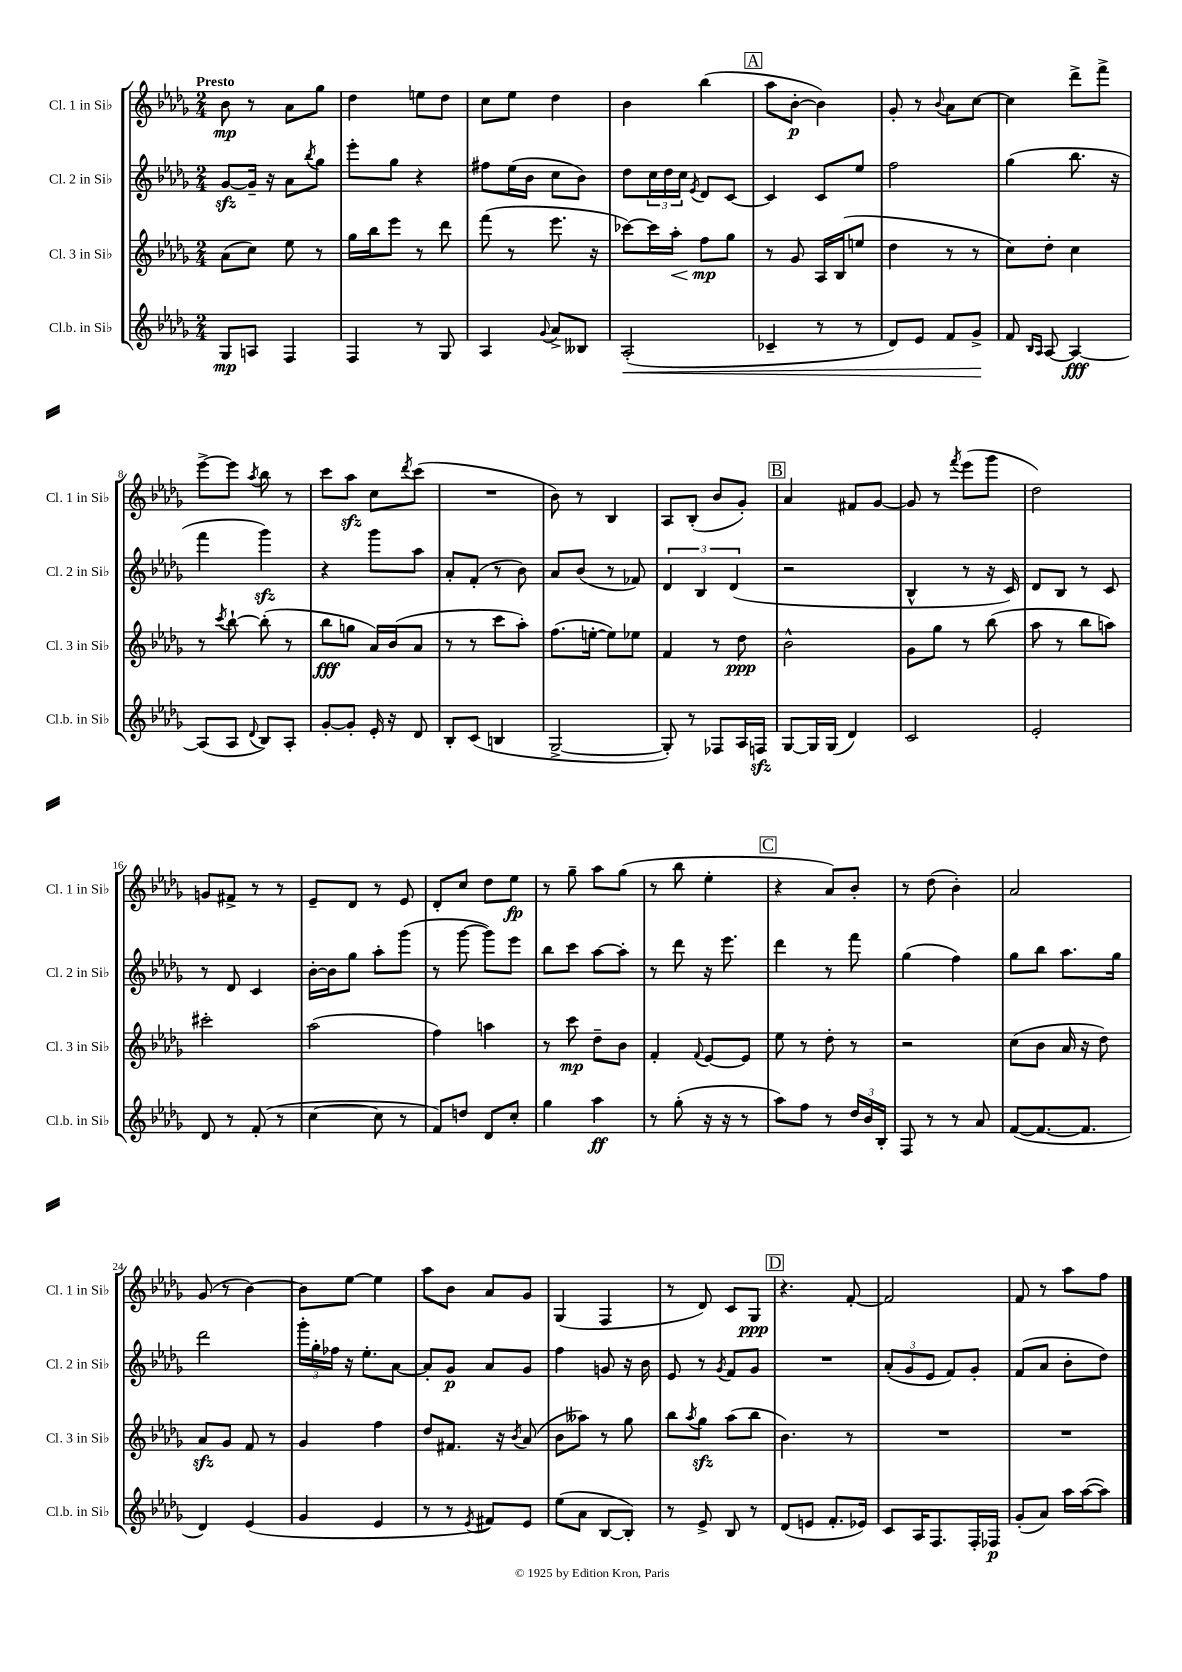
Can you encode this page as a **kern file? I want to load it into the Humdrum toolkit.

**kern	**dynam	**kern	**dynam	**kern	**dynam	**kern	**dynam
*part4	*part4	*part3	*part3	*part2	*part2	*part1	*part1
*staff4	*staff4	*staff3	*staff3	*staff2	*staff2	*staff1	*staff1
*I"Cl.b. in Si♭	*	*I"Cl. 3 in Si♭	*	*I"Cl. 2 in Si♭	*	*I"Cl. 1 in Si♭	*
*I'Cl.b. in Si♭	*	*I'Cl. 3 in Si♭	*	*I'Cl. 2 in Si♭	*	*I'Cl. 1 in Si♭	*
*clefG2	*	*clefG2	*	*clefG2	*	*clefG2	*
*k[b-e-a-d-g-]	*	*k[b-e-a-d-g-]	*	*k[b-e-a-d-g-]	*	*k[b-e-a-d-g-]	*
*M2/4	*	*M2/4	*	*M2/4	*	*M2/4	*
=1	=1	=1	=1	=1	=1	=1	=1
!	!	!	!	!	!	!LO:TX:a:B:t=Presto	!
8G-/L	mp	(8a-\L	.	[8g-zz/L	.	8b-\	mp
8An/J	.	8cc\J)	.	16g-~/Jk]	.	8r	.
.	.	.	.	16r	.	.	.
4F/	.	8ee-\	.	8a-\L	.	8a-\L	.
.	.	.	.	8qbb-/	.	.	.
.	.	8r	.	8gg-\J	.	8gg-\J	.
=2	=2	=2	=2	=2	=2	=2	=2
4F/	.	16gg-\LL	.	8eee-'\L	.	4dd-\	.
.	.	16bb-\J	.	.	.	.	.
.	.	8eee-\J	.	8gg-\J	.	.	.
8r	.	8r	.	4r	.	8een\L	.
8G-/	.	8ddd-\	.	.	.	8dd-\J	.
=3	=3	=3	=3	=3	=3	=3	=3
4A-/	.	(8fff\	.	8ff#X\L	.	8cc\L	.
.	.	8r	.	(16ee-\L	.	8ee-\J	.
.	.	.	.	16b-\JJ	.	.	.
8qqg-/	.	.	.	.	.	.	.
8a-^/L	.	8.eee-\	.	8cc\L	.	4dd-\	.
8B--X/J	.	.	.	8b-\J)	.	.	.
.	.	16r	.	.	.	.	.
=4	=4	=4	=4	=4	=4	=4	=4
!	!LO:HP:b	!	!	!	!	!	!
(2A-'/	<	[8ccc-X\L)	.	8dd-\L	.	4b-\	.
.	.	16ccc-\L]	.	24cc\L	.	.	.
.	.	.	.	24dd-\	.	.	.
!	!	!	!LO:HP:b	!	!	!	!
.	.	16aa-'\JJ	<	.	.	.	.
.	.	.	.	24cc\JJ	.	.	.
.	.	.	.	8qe-/	.	.	.
.	.	8ff\L	mp	8d-/L	.	(4bb-\	.
.	.	8gg-\J	[	[8c/J	.	.	.
!!LO:REH:place=s1:t=A
=5	=5	=5	=5	=5	=5	=5	=5
4c-X~/	.	8r	.	4c/]	.	8aa-\L	.
.	.	8g-/	.	.	.	[8b-'\J	p
8r	.	16A-/LL	.	8c/L	.	4b-\])	.
.	.	(16B-/J	.	.	.	.	.
8r	.	8een/J	.	8ee-/J	.	.	.
=6	=6	=6	=6	=6	=6	=6	=6
8d-/L)	.	4dd-\	.	2ff\	.	8g-'/	.
8e-/J	.	.	.	.	.	8r	.
.	.	.	.	.	.	8qqb-/	.
8f/L	.	8r	.	.	.	8a-\L	.
8g-^/J	.	8r	.	.	.	[8cc\J	.
.	[	.	.	.	.	.	.
=7	=7	=7	=7	=7	=7	=7	=7
8f/	.	8cc\L)	.	(4gg-\	.	4cc\]	.
16qqB-/LL	.	.	.	.	.	.	.
16qqA-/JJ	.	.	.	.	.	.	.
[8A-/	.	8dd-'\J	.	.	.	.	.
4A-/_	fff	4cc\	.	8.bb-\	.	8ddd-^\L	.
.	.	.	.	.	.	8fff^\J	.
.	.	.	.	16r	.	.	.
!!LO:LB:g=z
=8	=8	=8	=8	=8	=8	=8	=8
(8A-/L]	.	8r	.	4fff\	.	[8eee-^\L	.
.	.	8qccc/	.	.	.	.	.
8A-/J	.	[8bb-`\	.	.	.	8eee-\J]	.
8qqd-/	.	.	.	.	.	8qaa-/	.
8B-/L)	.	(8bb-'\]	.	4ggg-zz\)	.	8bb-\	.
8A-'/J	.	8r	.	.	.	8r	.
=9	=9	=9	=9	=9	=9	=9	=9
[8g-'/L	.	8bb-\L	fff	4r	.	8ccc\L	.
8g-'/J]	.	8ggn\J	.	.	.	8aa-zz\J	.
16e-'/	.	16a-/LL)	.	8ggg-\L	.	8cc\L	.
16r	.	(16b-/J	.	.	.	.	.
.	.	.	.	.	.	8qddd-/	.
8d-/	.	8a-/J	.	8aa-\J	.	(8ccc\J	.
=10	=10	=10	=10	=10	=10	=10	=10
8B-'/L	.	8r	.	8a-'/L	.	2r	.
(8c/J	.	8r	.	(8f'/J	.	.	.
4Bn/	.	8ccc\L	.	8r	.	.	.
.	.	8aa-'\J)	.	8b-\)	.	.	.
=11	=11	=11	=11	=11	=11	=11	=11
[2G-^/	.	(8.ff\L	.	8a-/L	.	8b-\)	.
.	.	.	.	(8b-/J	.	8r	.
.	.	[16een'\Jk	.	.	.	.	.
.	.	8ee\L])	.	8r	.	4B-/	.
.	.	8ee-X\J	.	8f-X/)	.	.	.
=12	=12	=12	=12	=12	=12	=12	=12
8G-'/])	.	4f/	.	6d-/	.	8A-/L	.
8r	.	.	.	.	.	(8B-'/J	.
.	.	.	.	6B-/	.	.	.
8F-X/L	.	8r	.	.	.	8b-/L	.
.	.	.	.	(6d-/	.	.	.
16A-/L	.	8dd-\	ppp	.	.	8g-'/J)	.
16Fnzz/JJ	.	.	.	.	.	.	.
!!LO:REH:place=s1:t=B
=13	=13	=13	=13	=13	=13	=13	=13
[8G-/L	.	2b-^^\	.	2r	.	4a-/	.
16G-/L]	.	.	.	.	.	.	.
(16G-/JJ	.	.	.	.	.	.	.
4d-/)	.	.	.	.	.	8f#X/L	.
.	.	.	.	.	.	[8g-/J	.
=14	=14	=14	=14	=14	=14	=14	=14
2c/	.	8g-\L	.	4B-^^/	.	8g-/]	.
.	.	8gg-\J	.	.	.	8r	.
.	.	.	.	.	.	8qfff/	.
.	.	8r	.	8r	.	(8eee-\L	.
.	.	(8bb-\	.	16r	.	8ggg-\J	.
.	.	.	.	16c/)	.	.	.
=15	=15	=15	=15	=15	=15	=15	=15
2e-'/	.	8aa-\	.	8d-/L	.	2dd-\)	.
.	.	8r	.	8B-/J	.	.	.
.	.	8bb-\L	.	8r	.	.	.
.	.	8aan\J)	.	8c/	.	.	.
!!LO:LB:g=z
=16	=16	=16	=16	=16	=16	=16	=16
8d-/	.	2ccc#X'\	.	8r	.	8gn/L	.
8r	.	.	.	8d-/	.	8f#X^/J	.
(8f'/	.	.	.	4c/	.	8r	.
8r	.	.	.	.	.	8r	.
=17	=17	=17	=17	=17	=17	=17	=17
[4cc\	.	(2aa-\	.	[16b-'\LL	.	8e-~/L	.
.	.	.	.	16b-\J]	.	.	.
.	.	.	.	8gg-\J	.	8d-/J	.
8cc\]	.	.	.	8aa-'\L	.	8r	.
8r	.	.	.	(8ggg-\J	.	8e-/	.
=18	=18	=18	=18	=18	=18	=18	=18
8f/L)	.	4ff\)	.	8r	.	8d-'/L	.
8ddn/J	.	.	.	[8ggg-\	.	8cc/J	.
8d-/L	.	4aan\	.	8ggg-\L])	.	8dd-\L	.
8cc'/J	.	.	.	8eee-\J	.	8ee-\J	fp
=19	=19	=19	=19	=19	=19	=19	=19
4gg-\	.	8r	.	8bb-\L	.	8r	.
.	.	8ccc\	mp	8ccc\J	.	8gg-~\	.
4aa-\	ff	8dd-~\L	.	[8aa-\L	.	8aa-\L	.
.	.	8b-\J	.	8aa-'\J]	.	(8gg-\J	.
=20	=20	=20	=20	=20	=20	=20	=20
8r	.	4f'/	.	8r	.	8r	.
(8gg-'\	.	.	.	8ddd-\	.	8bb-\	.
.	.	8qqf/	.	.	.	.	.
16r	.	[8e-/L	.	16r	.	4ee-'\	.
16r	.	.	.	8.eee-\	.	.	.
8r	.	8e-/J]	.	.	.	.	.
!!LO:REH:place=s1:t=C
=21	=21	=21	=21	=21	=21	=21	=21
8aa-\L)	.	8ee-\	.	4ddd-\	.	4r	.
8ff\J	.	8r	.	.	.	.	.
8r	.	8dd-'\	.	8r	.	8a-/L)	.
24dd-/LL	.	8r	.	8fff\	.	8b-'/J	.
24b-/	.	.	.	.	.	.	.
24B-'/JJ	.	.	.	.	.	.	.
=22	=22	=22	=22	=22	=22	=22	=22
8F/	.	2r	.	(4gg-\	.	8r	.
8r	.	.	.	.	.	(8dd-\	.
8r	.	.	.	4ff\)	.	4b-'\)	.
8a-/	.	.	.	.	.	.	.
=23	=23	=23	=23	=23	=23	=23	=23
([8f/L	.	(8cc\L	.	8gg-\L	.	2a-/	.
8.f/_	.	8b-\J	.	8bb-\J	.	.	.
.	.	16a-/	.	8.aa-\L	.	.	.
8.f/J]	.	16r	.	.	.	.	.
.	.	8dd-\)	.	.	.	.	.
.	.	.	.	16gg-\Jk	.	.	.
!!LO:LB:g=z
=24	=24	=24	=24	=24	=24	=24	=24
4d-/)	.	8a-zz/L	.	2ddd-\	.	(8g-/	.
.	.	8g-/J	.	.	.	8r	.
(4e-/	.	8f/	.	.	.	[4b-\)	.
.	.	8r	.	.	.	.	.
=25	=25	=25	=25	=25	=25	=25	=25
4g-/	.	4g-/	.	24ggg-'\LL	.	8b-\L]	.
.	.	.	.	24gg-'\	.	.	.
.	.	.	.	24ff-X\JJ	.	.	.
.	.	.	.	16r	.	[8ee-\J	.
.	.	.	.	8.ee-'\L	.	.	.
4e-/	.	4ff\	.	.	.	4ee-\]	.
.	.	.	.	[8a-\J	.	.	.
=26	=26	=26	=26	=26	=26	=26	=26
8r	.	8dd-/L	.	8a-'/L]	.	8aa-\L	.
8r	.	8.f#X/J	.	8g-/J	p	8b-\J	.
8qe-/	.	.	.	.	.	.	.
8f#X/L)	.	.	.	8a-/L	.	8a-/L	.
.	.	16r	.	.	.	.	.
.	.	8qb-/	.	.	.	.	.
8e-/J	.	(8a-/	.	8g-/J	.	8g-/J	.
=27	=27	=27	=27	=27	=27	=27	=27
(8ee-\L	.	8b-\L	.	4ff\	.	(4G-/	.
8a-\J	.	8aa--X\J)	.	.	.	.	.
[8B-/L	.	8r	.	8gn/	.	4F/	.
8B-'/J])	.	8gg-\	.	16r	.	.	.
.	.	.	.	16b-\	.	.	.
=28	=28	=28	=28	=28	=28	=28	=28
8r	.	8bb-\L	.	8e-/	.	8r	.
.	.	8qaa-/	.	.	.	.	.
8e-^/	.	8gg-zz\J	.	8r	.	8d-/)	.
.	.	.	.	8qg-/	.	.	.
8B-/	.	(8aa-\L	.	8f/L	.	8c/L	.
8r	.	8bb-\J	.	8g-/J	.	8G-/J	ppp
!!LO:REH:place=s1:t=D
=29	=29	=29	=29	=29	=29	=29	=29
(8d-/L	.	4.b-\)	.	2r	.	4.r	.
8en/J	.	.	.	.	.	.	.
8.f'/L	.	.	.	.	.	.	.
.	.	8r	.	.	.	[8f'/	.
16e-X/Jk)	.	.	.	.	.	.	.
=30	=30	=30	=30	=30	=30	=30	=30
8c/L	.	2r	.	(12a-'/L	.	2f/]	.
.	.	.	.	12g-/	.	.	.
16A-/K	.	.	.	.	.	.	.
.	.	.	.	12e-/J	.	.	.
8.F/	.	.	.	.	.	.	.
.	.	.	.	8f/L)	.	.	.
16F'/L	.	.	.	8g-'/J	.	.	.
16F-X/JJ	p	.	.	.	.	.	.
=31	=31	=31	=31	=31	=31	=31	=31
(8g-'/L	.	2r	.	(8f/L	.	8f/	.
8a-/J)	.	.	.	8a-/J	.	8r	.
16aa-\LL	.	.	.	8b-'\L	.	8aa-\L	.
([16aa-\J	.	.	.	.	.	.	.
8aa-\J])	.	.	.	8dd-\J)	.	8ff\J	.
==	==	==	==	==	==	==	==
*-	*-	*-	*-	*-	*-	*-	*-
